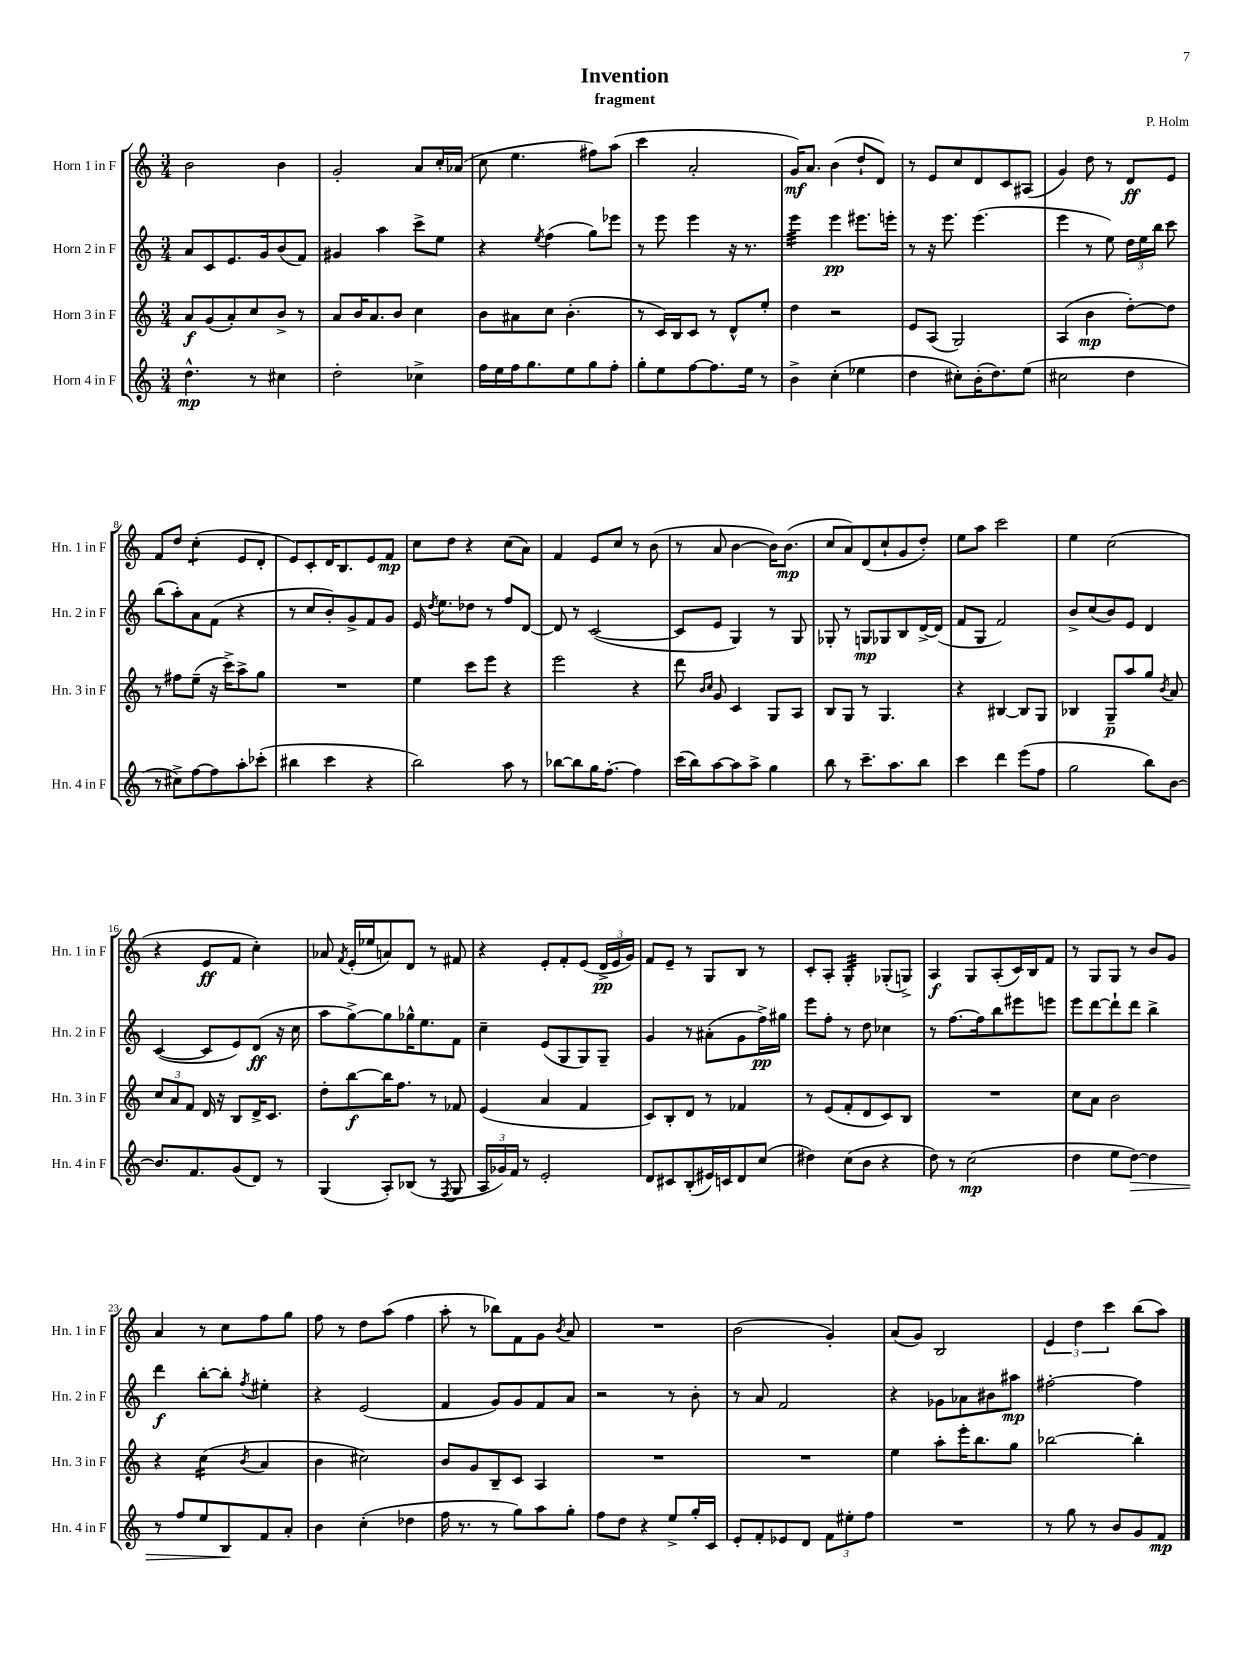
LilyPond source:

\header { title = "Invention" composer = "P. Holm" subtitle = "fragment" }
<<
\new StaffGroup <<
\new Staff = "s0" \with { instrumentName = "Horn 1 in F" shortInstrumentName = "Hn. 1 in F" } {
    \clef treble \key c \major \numericTimeSignature \time 3/4
    \autoBeamOff b'2 b'4 |
    g'2-. a'8[ c''16-. aes'16]( |
    c''8 e''4. fis''8[) a''8]( |
    c'''4 a'2-. |
    g'16[\mf) a'8.] b'4( d''8[-! d'8]) |
    r8 e'8[ c''8 d'8 c'8 ais8]( |
    g'4) d''8 r8 d'8[\ff e'8] |
    f'8[ d''8] c''4:8-.( e'8[ d'8]-. |
    e'8[) c'8-. d'16 b8. e'8 f'8]\mp |
    c''8[ d''8] r4 c''8[( a'8]) |
    f'4 e'8[ c''8] r8 b'8( |
    r8 a'8 b'4~ b'16[) b'8.]\mp( |
    c''8[ a'8) d'8( c''8-! g'8 d''8]-.) |
    e''8[ a''8] c'''2 |
    e''4 c''2( |
    r4 e'8[\ff f'8] c''4-.) |
    aes'8 \acciaccatura { f'8 } e'16[-.( ees''16 a'8) d'8] r8 fis'8 |
    r4 e'8[-. f'8-. e'8]( \tuplet 3/2 { d'16[->\pp e'16 g'16]) } |
    f'8[ e'8]-- r8 g8[ b8] r8 |
    c'8[-. a8]-. g4:32-. ges8[-.( g8]->) |
    a4\f g8[ a8-.( c'16) b16 f'8] |
    r8 g8[ g8] r8 b'8[ g'8] |
    a'4 r8 c''8[ f''8 g''8] |
    f''8 r8 d''8[ a''8]( f''4 |
    a''8-. r8 bes''8[) f'8 g'8] \acciaccatura { b'8 } a'8 |
    R2. |
    b'2( g'4-.) |
    a'8[( g'8]) b2 |
    \tuplet 3/2 { e'4 d''4 c'''4 } b''8[( a''8]) \bar "|." |
}
\new Staff = "s1" \with { instrumentName = "Horn 2 in F" shortInstrumentName = "Hn. 2 in F" } {
    \clef treble \key c \major \numericTimeSignature \time 3/4
    \autoBeamOff a'8[ c'8 e'8. g'16 b'8( f'8]) |
    gis'4 a''4 c'''8[-> e''8] |
    r4 \acciaccatura { e''8 } f''4( g''8[) ees'''8] |
    r8 e'''8 e'''4 r16 r8. |
    e'''4:32 e'''4\pp eis'''8.[ e'''16]-. |
    r8 r16 e'''8. e'''4.( |
    e'''4 r8 e''8) \tuplet 3/2 { d''16[ e''16 b''16] } c'''8 |
    b''8[( a''8-.) a'8 f'8]( r4 |
    r8 c''8[ b'8-.) g'8-> f'8 g'8] |
    e'16 \acciaccatura { d''8 } e''8.[ des''8] r8 f''8[ d'8]~ |
    d'8 r8 c'2~( |
    c'8[ e'8] g4) r8 g8 |
    ges8-. r8 g8[\mp ges8 b8 d'16~-> d'16]( |
    f'8[ g8] f'2) |
    b'8[-> c''8( b'8) e'8] d'4 |
    c'4~( c'8[ e'8) d'8]\ff( r16 c''16 |
    a''8[ g''8~->) g''8 ges''16-^ e''8. f'8] |
    c''4-- e'8[( g8 g8) g8]-- |
    g'4 r8 ais'8[-.( g'8 f''16->\pp) gis''16] |
    e'''8[ f''8]-. r8 d''8 ces''4 |
    r8 f''8.[~ f''16 b''8 eis'''8 e'''8] |
    e'''8[ d'''8~ d'''8-! d'''8] b''4-> |
    d'''4\f b''8[~-. b''8]-. \acciaccatura { f''8 } eis''4-. |
    r4 e'2( |
    f'4 g'8[) g'8 f'8 a'8] |
    r2 r8 b'8-. |
    r8 a'8 f'2 |
    r4 ges'8[ aes'8 bis'8 ais''8]\mp |
    fis''2~-. fis''4 \bar "|." |
}
\new Staff = "s2" \with { instrumentName = "Horn 3 in F" shortInstrumentName = "Hn. 3 in F" } {
    \clef treble \key c \major \numericTimeSignature \time 3/4
    \autoBeamOff a'8[\f g'8( a'8-.) c''8 b'8]-> r8 |
    a'8[ b'16 a'8. b'8] c''4 |
    b'8[ ais'8 c''8] b'4.-.( |
    r8 c'16[) b16 c'8] r8 d'8[-^ e''8]-. |
    d''4 r2 |
    e'8[ a8]( g2) |
    a4( b'4\mp d''8[~-.) d''8] |
    r8 fis''8[ e''8]--( r16 c'''16[->) a''8-> g''8] |
    R2. |
    e''4 c'''8[ e'''8] r4 |
    e'''2 r4 |
    d'''8 \grace { b'16[ c''16] } g'8 c'4 g8[ a8] |
    b8[ g8] r8 g4. |
    r4 bis4~ bis8[ g8] |
    bes4 g8[--\p a''8 g''8] \acciaccatura { b'8 } a'8 |
    \tuplet 3/2 { c''8[ a'8 f'8] } d'16 r16 b8[ d'16-> c'8.] |
    d''8[-. b''8~\f b''16 f''8.] r8 fes'8 |
    e'4( a'4 f'4 |
    c'8[) b8-. d'8] r8 fes'4 |
    r8 e'8[( f'8-. d'8 c'8) b8] |
    R2. |
    c''8[ a'8] b'2 |
    r4 c''4:16( \acciaccatura { b'8 } a'4 |
    b'4 cis''2) |
    b'8[ g'8 b8-- c'8] a4 |
    R2. |
    R2. |
    e''4 a''8[-. e'''16-. b''8. g''8] |
    bes''2~ bes''4-. \bar "|." |
}
\new Staff = "s3" \with { instrumentName = "Horn 4 in F" shortInstrumentName = "Hn. 4 in F" } {
    \clef treble \key c \major \numericTimeSignature \time 3/4
    \autoBeamOff d''4.-^\mp r8 cis''4 |
    d''2-. ces''4-> |
    f''16[ e''16 f''16 g''8. e''8 g''8 f''8]-. |
    g''8[-. e''8 f''8~ f''8. e''16] r8 |
    b'4-> c''4-.( ees''4 |
    d''4 cis''8[-.) b'16-.( d''8.) e''8]( |
    cis''2 d''4 |
    r8 cis''8[->) f''8~ f''8 a''8-. ces'''8]-.( |
    bis''4 c'''4 r4 |
    b''2) a''8 r8 |
    bes''8[~ bes''8 g''16 f''8.]~-. f''4 |
    c'''16[( b''16) a''8~ a''8 a''8]-> g''4 |
    b''8 r8 c'''8.[-- a''8. b''8] |
    c'''4 d'''4 e'''8[( f''8] |
    g''2 b''8[) b'8]~ |
    b'8.[ f'8. g'8( d'8]) r8 |
    g4( a8[-.) bes8]( r8 \acciaccatura { f8 } g8 |
    \tuplet 3/2 { a16[ ges'16) f'16] } r8 e'2-. |
    d'8[ cis'8 b8-.( eis'16) c'16 d'8 c''8]( |
    dis''4) c''8[( b'8] r4 |
    d''8) r8 c''2\mp( |
    d''4 e''8[ d''8]~\>) d''4 |
    r8 f''8[ e''8 b8\! f'8 a'8]-. |
    b'4 c''4-.( des''4 |
    f''16 r8. r8 g''8[) a''8 g''8]-. |
    f''8[ d''8] r4 e''8[-> g''16-. c'16] |
    e'8[-. f'8-. ees'8 d'8] \tuplet 3/2 { f'8[ eis''8-. f''8] } |
    R2. |
    r8 g''8 r8 b'8[ g'8 f'8]\mp \bar "|." |
}
>>
>>
